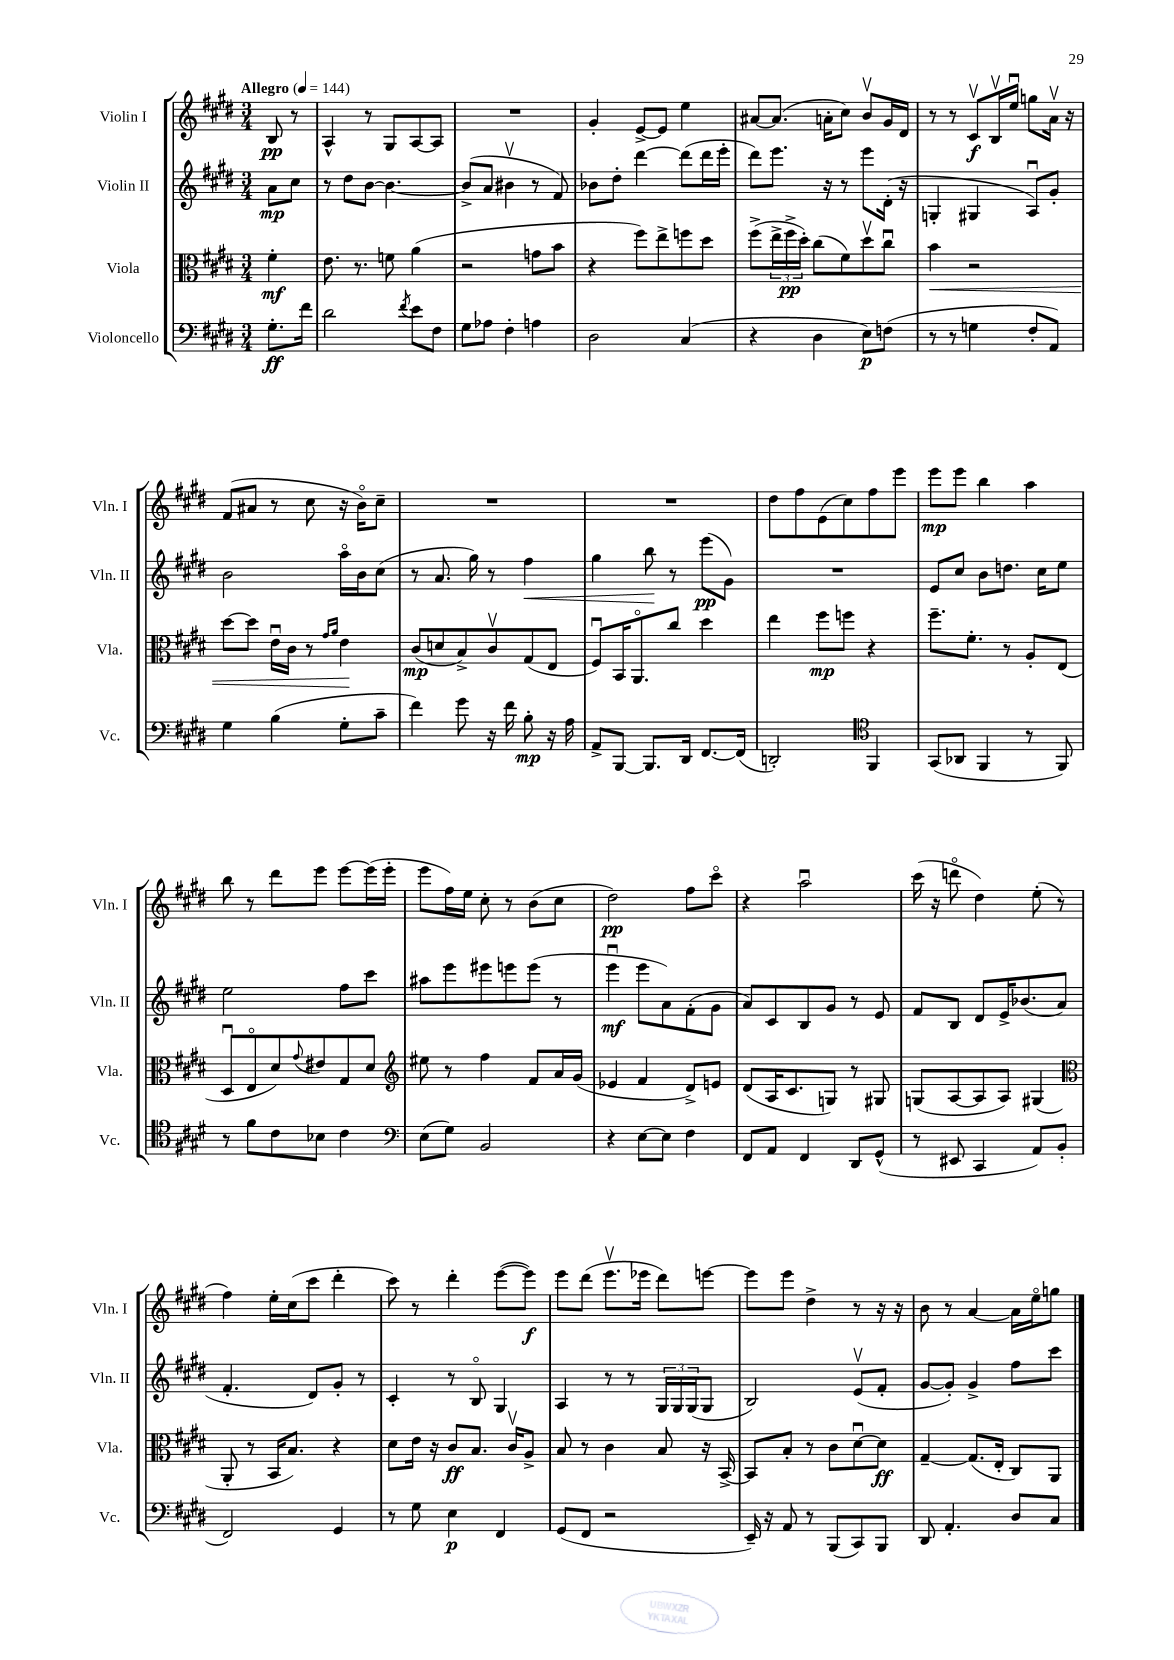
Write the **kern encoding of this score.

**kern	**dynam	**kern	**dynam	**kern	**dynam	**kern	**dynam
*part4	*part4	*part3	*part3	*part2	*part2	*part1	*part1
*staff4	*staff4	*staff3	*staff3	*staff2	*staff2	*staff1	*staff1
*I"Violoncello	*	*I"Viola	*	*I"Violin II	*	*I"Violin I	*
*I'Vc.	*	*I'Vla.	*	*I'Vln. II	*	*I'Vln. I	*
*clefF4	*	*clefC3	*	*clefG2	*	*clefG2	*
*k[f#c#g#d#]	*	*k[f#c#g#d#]	*	*k[f#c#g#d#]	*	*k[f#c#g#d#]	*
*M3/4	*	*M3/4	*	*M3/4	*	*M3/4	*
*MM144	*	*MM144	*	*MM144	*	*MM144	*
=	=	=	=	=	=	=	=
!	!	!	!	!	!	!LO:TX:a:B:t=Allegro	!
8.G#'\L	ff	4f#'\	mf	8a\L	mp	8B/	pp
.	.	.	.	8cc#\J	.	8r	.
16f#\Jk	.	.	.	.	.	.	.
=1	=1	=1	=1	=1	=1	=1	=1
2d#\	.	8.e\	.	8r	.	4A^^/	.
.	.	.	.	8dd#\L	.	.	.
.	.	8.r	.	.	.	.	.
.	.	.	.	[8b\J	.	8r	.
.	.	8fn\	.	4.b\_	.	8G#/L	.
8qf#/	.	.	.	.	.	.	.
8e\L	.	(4a\	.	.	.	[8A/	.
8F#\J	.	.	.	.	.	8A/J]	.
=2	=2	=2	=2	=2	=2	=2	=2
8G#\L	.	2r	.	(8b^/L]	.	2.r	.
8A-X\J	.	.	.	8a/J	.	.	.
4F#'\	.	.	.	4b#Xv\	.	.	.
4An\	.	8gn\L	.	8r	.	.	.
.	.	8b\J	.	8f#/)	.	.	.
=3	=3	=3	=3	=3	=3	=3	=3
2D#\	.	4r	.	8b-X\L	.	4g#'/	.
.	.	.	.	8dd#'\J	.	.	.
.	.	8ff#\L)	.	[4ddd#\	.	[8e^/L	.
.	.	8ee^\	.	.	.	8e/J]	.
(4C#/	.	8ffn\	.	(8ddd#\L]	.	4ee\	.
.	.	8dd#\J	.	16ddd#\L	.	.	.
.	.	.	.	16eee'\JJ	.	.	.
=4	=4	=4	=4	=4	=4	=4	=4
4r	.	(8ff#^\L	.	8ddd#\L)	.	[8a#X/L	.
.	.	24ee^\L	.	8.eee\J	.	(8.a#/J]	.
.	.	24ff#^\	pp	.	.	.	.
.	.	24dd#'\JJ)	.	.	.	.	.
4D#\	.	(8cc#\L	.	.	.	.	.
.	.	.	.	16r	.	16an'\KL	.
.	.	8f#\)	.	8r	.	8cc#\J)	.
8E\L)	p	8dd#v\	.	8eee\L	.	8bv/L	.
(8Fn\J	.	8cc#u\J	.	(16d#'\Jk	.	16g#/L	.
.	.	.	.	16r	.	16d#/JJ	.
=5	=5	=5	=5	=5	=5	=5	=5
!	!	!	!LO:HP:b	!	!	!	!
8r	.	4b\	<	4Gn'/	.	8r	.
8r	.	.	.	.	.	8r	.
4Gn\	.	2r	.	4G#X/	.	8c#v/L	f
.	.	.	.	.	.	16Bv/L	.
.	.	.	.	.	.	16eeu/JJ	.
8F#'/L	.	.	.	8Au/L)	.	8ggn\L	.
8AA/J)	.	.	.	8g#'/J	.	16av\Jk	.
.	.	.	.	.	.	16r	.
!!LO:LB:g=z
=6	=6	=6	=6	=6	=6	=6	=6
4G#\	.	[8dd#\L	.	2b\	.	(8f#/L	.
.	.	8dd#\J]	.	.	.	8a#X/J	.
(4B\	.	16eu\LL	.	.	.	8r	.
.	.	16c#\JJ	.	.	.	.	.
.	.	8r	.	.	.	8cc#\	.
.	.	16qqg#/LL	.	.	.	.	.
.	.	16qqa/JJ	.	.	.	.	.
8G#'\L	.	4e\	.	16aa\LL	.	16r	.
.	.	.	.	16b\J	.	16b\KL)	.
8c#~\J	.	.	.	(8cc#\J	.	8cc#~\J	.
.	.	.	[	.	.	.	.
=7	=7	=7	=7	=7	=7	=7	=7
4f#\)	.	(8c#/L	mp	8r	.	2.r	.
.	.	8dn/	.	8.a/	.	.	.
8g#\	.	8B^/)	.	.	.	.	.
.	.	.	.	16gg#\)	.	.	.
16r	.	8c#v/	.	8r	.	.	.
16f#\	.	.	.	.	.	.	.
!	!	!	!	!	!LO:HP:b	!	!
8B'\	mp	(8G#/	.	4ff#\	<	.	.
16r	.	8E/J	.	.	.	.	.
16A\	.	.	.	.	.	.	.
=8	=8	=8	=8	=8	=8	=8	=8
8AA^/L	.	8F#u/L)	.	4gg#\	.	2.r	.
[8BBB/J	.	16BB/K	.	.	.	.	.
.	.	8.AA/	.	.	.	.	.
8.BBB/L]	.	.	.	8bb\	.	.	.
.	.	8cc#/J	.	8r	[	.	.
16DD#/Jk	.	.	.	.	.	.	.
[8.FF#/L	.	4dd#\	.	(8eee\L	pp	.	.
.	.	.	.	8g#\J)	.	.	.
(16FF#/Jk]	.	.	.	.	.	.	.
=9	=9	=9	=9	=9	=9	=9	=9
2DDn'/)	.	4ee\	.	2.r	.	8dd#\L	.
.	.	.	.	.	.	8ff#\	.
.	.	8ff#\L	mp	.	.	(8e\	.
.	.	8ffn\J	.	.	.	8cc#\)	.
*clefC4	*	*	*	*	*	*	*
4FF#/	.	4r	.	.	.	8ff#\	.
.	.	.	.	.	.	8eee\J	.
=10	=10	=10	=10	=10	=10	=10	=10
(8GG#/L	.	8.ff#~\L	.	8e/L	.	8eee\L	mp
8AA-X/J	.	.	.	8cc#/J	.	8eee\J	.
.	.	8.f#'\J	.	.	.	.	.
4FF#/	.	.	.	8b\L	.	4bb\	.
.	.	8r	.	8.ddn\J	.	.	.
8r	.	8A'/L	.	.	.	4aa\	.
.	.	.	.	16cc#\KL	.	.	.
8FF#/)	.	(8E/J	.	8ee\J	.	.	.
!!LO:LB:g=z
=11	=11	=11	=11	=11	=11	=11	=11
8r	.	8D#u/L	.	2ee\	.	8bb\	.
8f#\L	.	8E/	.	.	.	8r	.
8c#\	.	8d#/)	.	.	.	8ddd#\L	.
.	.	8qqg#/	.	.	.	.	.
8B-X\J	.	8e#X/	.	.	.	8eee\J	.
4c#\	.	8G#/	.	8ff#\L	.	[8eee\L	.
.	.	8d#/J	.	8ccc#\J	.	(16eee\L]	.
.	.	.	.	.	.	16eee'\JJ	.
=12	=12	=12	=12	=12	=12	=12	=12
*clefF4	*	*clefG2	*	*	*	*	*
(8E\L	.	8ee#X\	.	8aa#X\L	.	8eee\L	.
8G#\J)	.	8r	.	8eee\	.	16ff#\L)	.
.	.	.	.	.	.	16ee\JJ	.
2BB/	.	4ff#\	.	8eee#X\	.	8cc#'\	.
.	.	.	.	8eeen\	.	8r	.
.	.	8f#/L	.	(8eee\J	.	(8b\L	.
.	.	16a/L	.	8r	.	8cc#\J	.
.	.	(16g#/JJ	.	.	.	.	.
=13	=13	=13	=13	=13	=13	=13	=13
4r	.	4e-X/	.	4eeeu\	mf	2dd#\)	pp
[8E\L	.	4f#/	.	8eee\L	.	.	.
8E\J]	.	.	.	8a\)	.	.	.
4F#\	.	8d#^/L)	.	(8f#'\	.	8ff#\L	.
.	.	8en/J	.	8g#\J	.	8ccc#\J	.
=14	=14	=14	=14	=14	=14	=14	=14
8FF#/L	.	(8d#/L	.	8a/L)	.	4r	.
8AA/J	.	16A/K	.	8c#/	.	.	.
.	.	8.c#/	.	.	.	.	.
4FF#/	.	.	.	8B/	.	2aau\	.
.	.	8Gn/J)	.	8g#/J	.	.	.
8DD#/L	.	8r	.	8r	.	.	.
(8GG#^^/J	.	8G#X/	.	8e/	.	.	.
=15	=15	=15	=15	=15	=15	=15	=15
8r	.	(8Gn/L	.	8f#/L	.	(16ccc#\	.
.	.	.	.	.	.	16r	.
8EE#X/	.	[8A/	.	8B/J	.	8dddn\	.
4CC#/	.	8A/]	.	8d#/L	.	4dd#\)	.
.	.	8A/J)	.	16e^/K	.	.	.
.	.	.	.	(8.b-X/	.	.	.
8AA/L)	.	(4G#X/	.	.	.	(8ee'\	.
(8BB'/J	.	.	.	8a/J	.	8r	.
!!LO:LB:g=z
=16	=16	=16	=16	=16	=16	=16	=16
*	*	*clefC3	*	*	*	*	*
2FF#/)	.	8AA'/	.	4.f#'/	.	4ff#\)	.
.	.	8r	.	.	.	.	.
.	.	16BB/KL	.	.	.	16ee'\LL	.
.	.	8.B/J)	.	.	.	(16cc#\J	.
.	.	.	.	8d#/L)	.	8ccc#\J	.
4GG#/	.	4r	.	8g#'/J	.	4ddd#'\	.
.	.	.	.	8r	.	.	.
=17	=17	=17	=17	=17	=17	=17	=17
8r	.	8d#\L	.	4c#'/	.	8ccc#\)	.
8G#\	.	16e\Jk	.	.	.	8r	.
.	.	16r	.	.	.	.	.
4E\	p	8c#/L	ff	8r	.	4ddd#'\	.
.	.	8.B/J	.	8B/	.	.	.
4FF#/	.	.	.	4G#/	.	([8eee\L	.
.	.	16c#v/KL	.	.	.	.	.
.	.	8A^/J	.	.	.	8eee\J])	f
=18	=18	=18	=18	=18	=18	=18	=18
(8GG#/L	.	8B/	.	4A/	.	8eee\L	.
8FF#/J	.	8r	.	.	.	(8ddd#\J	.
2r	.	4c#\	.	8r	.	8.eeev\L	.
.	.	.	.	8r	.	.	.
.	.	.	.	.	.	16eee-X\Jk	.
.	.	8B/	.	24G#/LL	.	8ddd#\L)	.
.	.	.	.	24G#/	.	.	.
.	.	.	.	(24G#/J	.	.	.
.	.	16r	.	8G#/J	.	[8eeen\J	.
.	.	[16BB^/	.	.	.	.	.
=19	=19	=19	=19	=19	=19	=19	=19
16EE~/)	.	8BB/L]	.	2B/)	.	8eee\L]	.
16r	.	.	.	.	.	.	.
8AA/	.	8B'/J	.	.	.	8eee\J	.
8r	.	8r	.	.	.	4dd#^\	.
(8BBB/L	.	8c#\L	.	.	.	.	.
8CC#/)	.	[8d#u\	.	(8ev/L	.	8r	.
8BBB/J	.	8d#\J]	ff	8f#'/J	.	16r	.
.	.	.	.	.	.	16r	.
=20	=20	=20	=20	=20	=20	=20	=20
8DD#/	.	[4G#~/	.	[8g#/L	.	8b\	.
4.AA'/	.	.	.	8g#'/J])	.	8r	.
.	.	(8.G#/L]	.	4g#^/	.	[4a/	.
.	.	16E'/Jk	.	.	.	.	.
8D#/L	.	8C#/L)	.	8ff#\L	.	16a\LL]	.
.	.	.	.	.	.	16ee\J	.
8C#/J	.	8AA/J	.	8ccc#\J	.	8ggn\J	.
==	==	==	==	==	==	==	==
*-	*-	*-	*-	*-	*-	*-	*-
